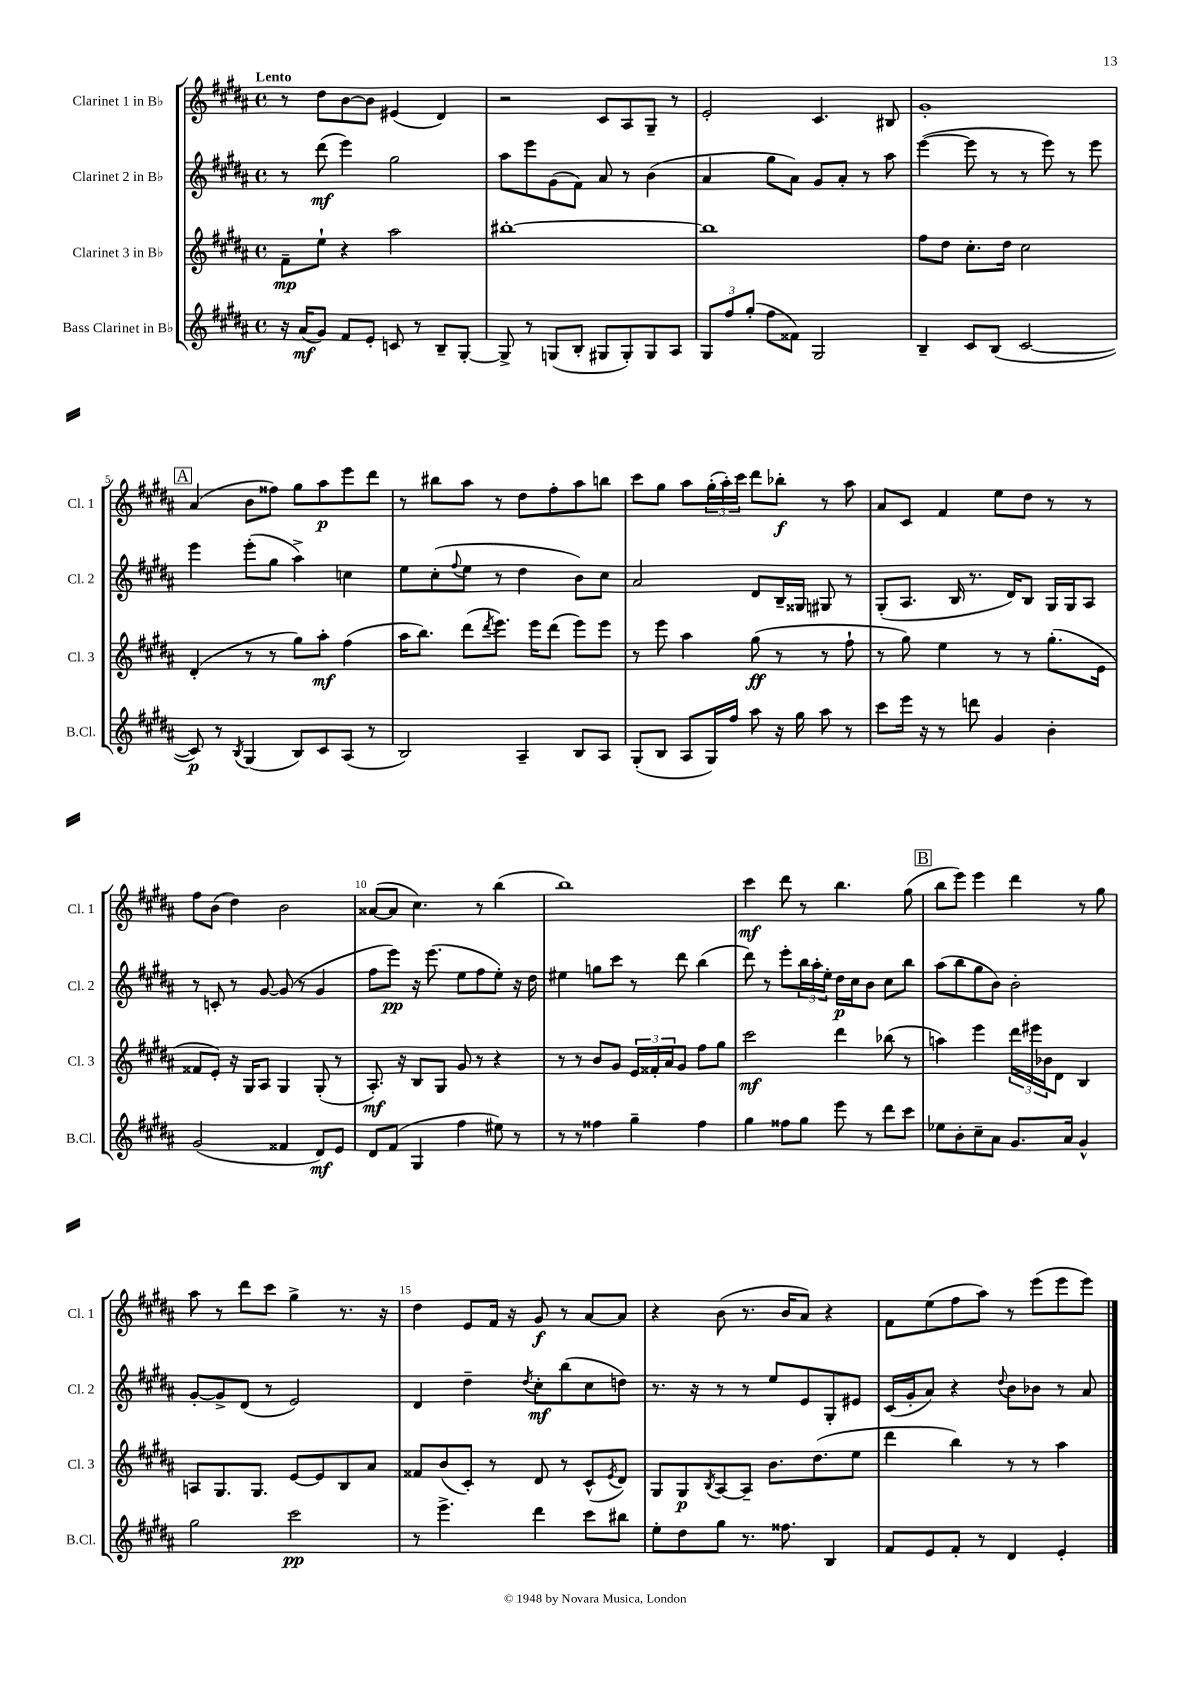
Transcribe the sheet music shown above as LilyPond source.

<<
\new StaffGroup <<
\new Staff = "s0" \with { instrumentName = "Clarinet 1 in Bb" shortInstrumentName = "Cl. 1" } {
    \clef treble \key b \major \defaultTimeSignature \time 4/4 \tempo "Lento"
    r8 dis''8 b'8~ b'8 eis'4( dis'4) |
    r2 cis'8 ais8 gis8-- r8 |
    e'2-. cis'4. bis8 |
    gis'1-. |
    \mark \markup { \box "A" } ais'4( b'8 fisis''8) gis''8 ais''8\p e'''8 dis'''8 |
    r8 bis''8 ais''8 r8 dis''8 fis''8-. ais''8 b''8 |
    cis'''8 gis''8 ais''8 \tuplet 3/2 { gis''16-.( ais''16-.) cis'''16 } dis'''8 bes''8-.\f r8 ais''8 |
    ais'8 cis'8 fis'4 e''8 dis''8 r8 r8 |
    fis''8 b'8( dis''4) b'2 |
    aisis'8~( aisis'8 cis''4.) r8 b''4( |
    b''1) |
    cis'''4\mf dis'''8 r8 b''4. gis''8( |
    \mark \markup { \box "B" } b''8 e'''8) e'''4 dis'''4 r8 gis''8 |
    ais''8 r8 dis'''8 cis'''8 gis''4-> r8. r16 |
    dis''4 e'8 fis'16 r16 gis'8\f r8 ais'8~ ais'8 |
    r4 b'8( r8. b'16 ais'8) r4 |
    fis'8 e''8( fis''8 ais''8) r8 e'''8( e'''8 e'''8) \bar "|." |
}
\new Staff = "s1" \with { instrumentName = "Clarinet 2 in Bb" shortInstrumentName = "Cl. 2" } {
    \clef treble \key b \major \defaultTimeSignature \time 4/4
    r8 dis'''8\mf( e'''4) gis''2 |
    ais''8 e'''8 gis'8( fis'8) ais'8 r8 b'4( |
    ais'4 gis''8 ais'8) gis'8 ais'8-. r8 ais''8 |
    e'''4~( e'''8 r8 r8 e'''8) r8 e'''8 |
    \mark \markup { \box "A" } e'''4 e'''8-.( gis''8 ais''4->) c''4 |
    e''8 cis''8-.( \appoggiatura { fis''8 } e''8 r8 dis''4 b'8) cis''8 |
    ais'2 dis'8 b16-- gisis16 gis8 r8 |
    gis8-.( ais8. b16 r8. dis'16) b8 gis16 gis16 ais8 |
    r8 c'8-. r8 gis'8~ gis'8( r8 gis'4 |
    fis''8 e'''8\pp) r16 e'''8.( e''8 fis''8 e''8-.) r16 dis''16 |
    eis''4 g''8 cis'''8 r8 dis'''8 b''4( |
    dis'''8) r8 e'''8-. \tuplet 3/2 { b''16 ais''16-. e''16-. } dis''16\p cis''16 b'8 cis''8 b''8 |
    \mark \markup { \box "B" } ais''8( b''8 gis''8 b'8) b'2-. |
    gis'8~-. gis'8-> dis'8( r8 e'2) |
    dis'4 dis''4-- \acciaccatura { dis''8 } cis''8-.\mf b''8( cis''8 d''8) |
    r8. r16 r8 r8 e''8 e'8 gis8-. eis'8 |
    cis'16( gis'16-. ais'8) r4 \appoggiatura { dis''8 } b'8 bes'8 r8 ais'8 \bar "|." |
}
\new Staff = "s2" \with { instrumentName = "Clarinet 3 in Bb" shortInstrumentName = "Cl. 3" } {
    \clef treble \key b \major \defaultTimeSignature \time 4/4
    fis'8--\mp e''8-! r4 ais''2 |
    bis''1~-. |
    bis''1 |
    fis''8 dis''8 cis''8.-. dis''16 cis''2 |
    \mark \markup { \box "A" } dis'4-.( r8 r8 gis''8) ais''8-.\mf fis''4( |
    ais''16 b''8.) dis'''8( \acciaccatura { dis'''8 } e'''8.) e'''16 dis'''8( e'''8) e'''8 |
    r8 e'''8 ais''4 gis''8\ff( r8 r8 fis''8-! |
    r8 gis''8) e''4 r8 r8 gis''8.-.( e'16 |
    fisis'8 e'8-.) r16 gis16 ais8 gis4 gis8-.( r8 |
    ais8.-.\mf) r16 b8 gis8 gis'8 r8 r4 |
    r8 r8 b'8 gis'8 \tuplet 3/2 { e'16 fisis'16-. ais'16 } gis'8 fis''8 gis''8 |
    cis'''2\mf dis'''4 bes''8( r8 |
    \mark \markup { \box "B" } a''4) e'''4 \tuplet 3/2 { dis'''16 eis'''16 bes'16 } dis'8 b4 |
    a8 gis8. gis8. e'8~ e'8 b8 ais'8 |
    fisis'8 b'8( cis'8-.) r8 dis'8 r8 cis'8-^( \acciaccatura { e'8 } dis'8) |
    gis8 gis8\p \acciaccatura { b8 } ais8~ ais8-- b'8. dis''8.( e''8 |
    dis'''4 b''4) r8 r8 ais''4 \bar "|." |
}
\new Staff = "s3" \with { instrumentName = "Bass Clarinet in Bb" shortInstrumentName = "B.Cl." } {
    \clef treble \key b \major \defaultTimeSignature \time 4/4
    r16 ais'16\mf( gis'8) fis'8 e'8-. c'8 r8 b8-- gis8~-. |
    gis8-> r8 g8( b8-. gis8 gis8-.) gis8 ais8 |
    \tuplet 3/2 { gis8 fis''8 gis''8-.( } fis''8 fisis'8) gis2 |
    b4-- cis'8 b8( cis'2~ |
    \mark \markup { \box "A" } cis'8\p) r8 \acciaccatura { b8 } gis4( b8) cis'8 ais8( r8 |
    b2) ais4-- b8 ais8 |
    gis8-.( b8 ais8 gis16) fis''16 ais''8 r16 gis''16 ais''8 r8 |
    cis'''8 e'''16 r16 r8 d'''8 gis'4 b'4-. |
    gis'2( fisis'4 dis'8\mf) e'8 |
    dis'8 fis'8( gis4 fis''4 eis''8) r8 |
    r8 r8 fisis''4 gis''4-- fisis''4 |
    gis''4 fisis''8 gis''8 e'''8 r8 dis'''8 cis'''8 |
    \mark \markup { \box "B" } ees''8 b'8-. cis''8-- ais'8 gis'8. ais'16 gis'4-^ |
    gis''2 cis'''2\pp |
    r8 e'''4.-> dis'''4 cis'''8 bis''8 |
    e''8-. dis''8 gis''8 r8. fisis''8. b4 |
    fis'8 e'8 fis'8-. r8 dis'4 e'4-. \bar "|." |
}
>>
>>
\layout { \context { \Score \override BarNumber.break-visibility = ##(#f #t #t) barNumberVisibility = #(every-nth-bar-number-visible 5) } }
